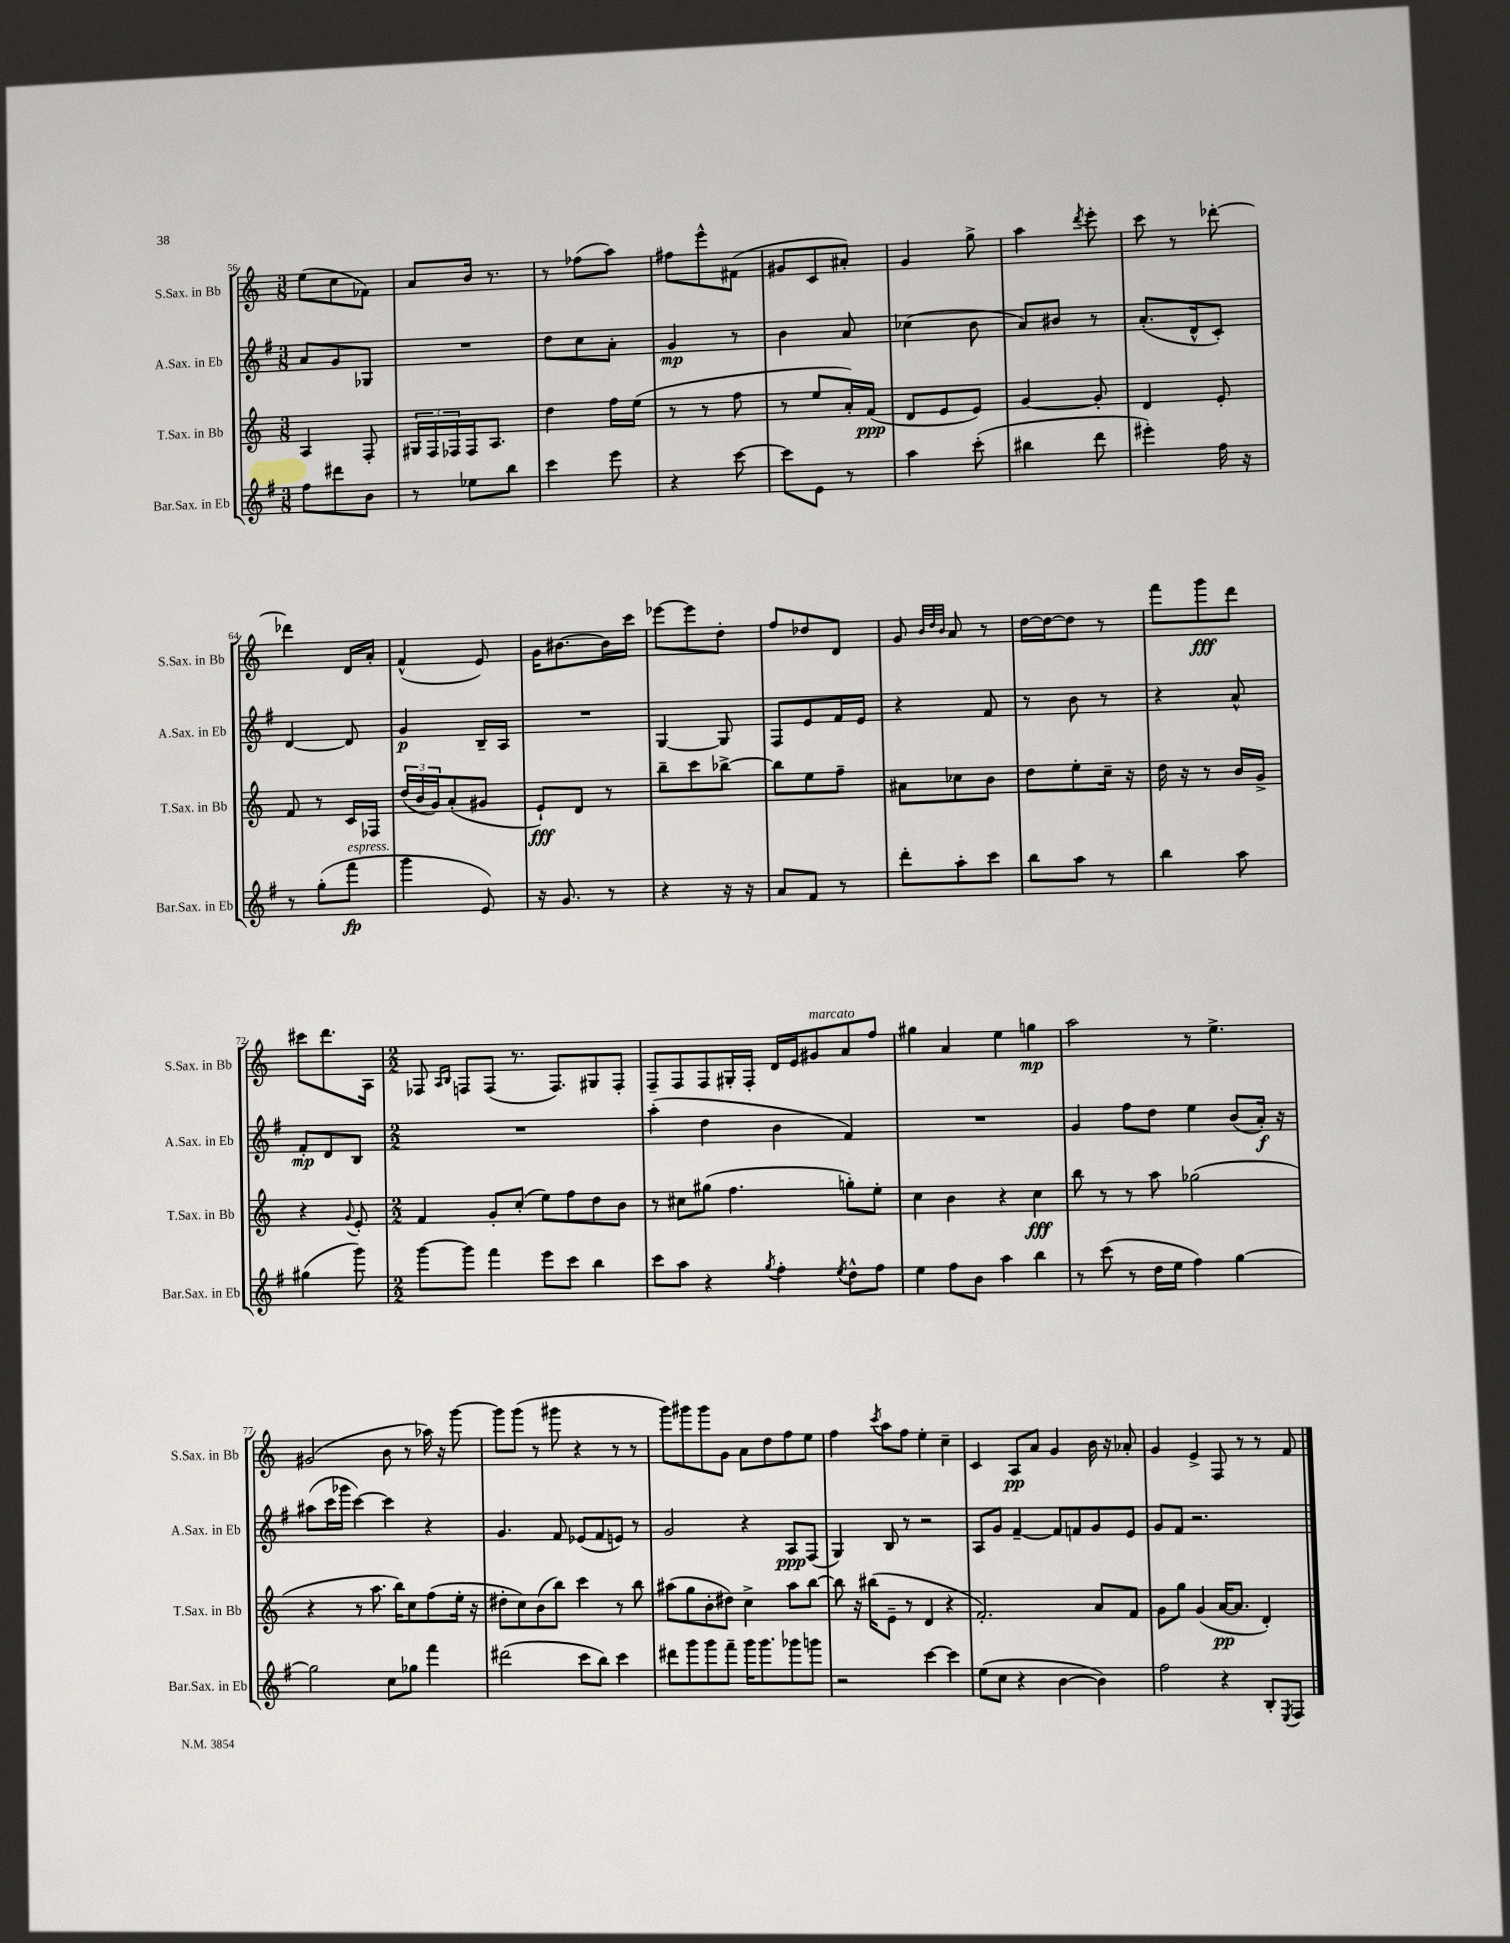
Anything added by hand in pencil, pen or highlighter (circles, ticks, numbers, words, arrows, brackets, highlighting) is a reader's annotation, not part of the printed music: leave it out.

**kern	**kern	**kern	**kern
*staff4	*staff3	*staff2	*staff1
*clefG2	*clefG2	*clefG2	*clefG2
*k[f#]	*k[]	*k[f#]	*k[]
*M3/8	*M3/8	*M3/8	*M3/8
8ff#	4A	8a	(8ee
8ddd#	.	8g	8cc
8b	8F'	8G-	8f-)
=	=	=	=
8r	24G#	4.r	8a
.	24F	.	.
.	24F-	.	.
8ee-	16F-	.	16b
.	8.A	.	8.r
8bb	.	.	.
=	=	=	=
4ccc	4dd	8dd	8r
.	.	8cc	(8ff-
8eee	16ff	8a'	8aa)
.	(16ee	.	.
=	=	=	=
4r	8r	4g	8ff#
.	8r	.	8eee^^
[8ccc	8ff	8r	(8f#
=	=	=	=
8ccc]	8r	4b	8g#
8e	8ee	.	8c
8r	16a')	8a	8a#')
.	(16f	.	.
=	=	=	=
4aa	8d	(4cc-	4g
.	8e	.	.
(8ccc'	8e)	8b	8gg^
=	=	=	=
4bb#	[4g	8a)	4aa
.	.	8b#	.
.	.	.	8qddd
8ddd	8g']	8r	8eee'
=	=	=	=
4eee#')	4d	(8.a'	8ccc
.	.	.	8r
.	.	16d^^	.
16ff#	8e'	8c')	[8ddd-'
16r	.	.	.
=	=	=	=
8r	8f	[4d	4ddd-]
(8gg'	8r	.	.
8fff#	16c	8d]	16d
.	16F-	.	16a'
=	=	=	=
4ggg	(24dd	4g	(4f^^
.	24b	.	.
.	24g)	.	.
.	(8a'	.	.
8e)	8g#	16B~	8e)
.	.	16A	.
=	=	=	=
16r	8e`)	4.r	16g
8.g	.	.	[8.b#
.	8d	.	.
8r	8r	.	16b#]
.	.	.	16ccc
=	=	=	=
4r	8bb~	[4G	[8eee-
.	8ccc	.	8eee-]
16r	[8bb-^	8G]	8dd'
16r	.	.	.
=	=	=	=
8a	8bb-]	8F#	8ff
8f#	8ee	8e	8dd-
8r	8ff~	16f#	8d
.	.	16e	.
=	=	=	=
8ddd'	8a#	4r	8g
.	.	.	32qqb
.	.	.	32qqdd
.	.	.	32qqb
8aa'	8cc-	.	8a
8ccc	8b	8f#	8r
=	=	=	=
8bb	8dd	8r	[16dd
.	.	.	16dd_
8aa	8ee'	8b	8dd]
8r	16cc~	8r	8r
.	16r	.	.
=	=	=	=
4bb	16dd	4r	8fff
.	16r	.	.
.	8r	.	8ggg
8aa	16b	8a^^	8ddd
.	16g^	.	.
=	=	=	=
(4gg#	4r	8f#'	8ccc#
.	.	8d	8.ddd
.	8qqg	.	.
8ggg)	8e'	8B	.
.	.	.	16A
=	=	=	=
*M2/2	*M2/2	*M2/2	*M2/2
[8ggg	4f	1r	8F-
.	.	.	16qqA
.	.	.	16qqB
8ggg]	.	.	8F
4fff#	8g'	.	(8F
.	(8cc'	.	8.r
8eee	8ee)	.	.
.	.	.	8.F)
8ccc	8ff	.	.
4bb	8dd	.	8G#
.	8b	.	8F'
=	=	=	=
8ccc	8r	(4aa'	8F~
8aa	8cc#	.	8F
4r	(8gg#	4dd	8F
.	4.ff	.	16G#'
.	.	.	16F'
8qgg	.	.	.
4ff#'	.	4b	16d
.	.	.	16e
.	.	.	8g#
8qee	.	.	.
8dd^^	8gg')	4f#)	8a
8ff#	8ee'	.	8ff
=	=	=	=
4ee	4cc	1r	4gg#
8ff#	4b	.	4a
8b	.	.	.
4aa	4r	.	4ee
4bb	4cc	.	4gg
=	=	=	=
8r	8bb	4g	2aa
(8ccc	8r	.	.
8r	8r	8ff#	.
16dd	8aa	8dd	.
16ee	.	.	.
4ff#)	(2gg-	4ee	8r
.	.	.	4.ee^
[4gg	.	(8b	.
.	.	16a')	.
.	.	16r	.
=	=	=	=
2gg]	4r	(8aa#	(2g#
.	.	16ccc	.
.	.	16ggg-	.
.	8r	[4ccc)	.
.	8.aa	.	.
8cc	.	4ccc]	8b
.	16bb)	.	.
8gg-	8cc	.	8r
4fff#	(8ff	4r	16aa-)
.	.	.	16r
.	16ee'	.	[8ggg
.	16r	.	.
=	=	=	=
(2ddd#	8dd#'	4.g	8ggg]
.	8cc)	.	(8ggg
.	(8b	.	8r
.	8bb)	8f#	8ggg#
8ccc	4ccc	(8e-	4r
8bb)	.	8f#	.
4ccc	8r	8e)	8r
.	8bb	8r	8r
=	=	=	=
8ddd#	(8aa#	2g	8ggg)
8ggg	8gg	.	8ggg#
8ggg	8b'	.	8ggg#
8fff#~	8dd#)	.	8g
16ggg	4cc^	4r	8a
8.ggg	.	.	.
.	.	.	8dd
8ggg-	8aa#	8A	8ff
8ggg	[8bb	(8F#	8ee
=	=	=	=
2r	8bb]	4G)	4ff
.	16r	.	.
.	(16bb#	.	.
.	.	.	8qccc
.	8e~	8B	8aa
.	8r	8r	8ff
[4ccc	4d	2r	4ee'
4ccc]	4r	.	4cc~
=	=	=	=
(8ee	2.f')	8A	4c
8cc	.	8g	.
4r	.	[4f#~	8A
.	.	.	8a
[4b	.	8f#]	4g
.	.	8f	.
4b])	8a	8g	16b
.	.	.	16r
.	8f	8e	8a-'
=	=	=	=
2ff#	8g	8g	4g
.	8gg	8f#	.
.	(4g	2.r	4e^
4r	[16a	.	8F
.	8.a]	.	.
.	.	.	8r
8B'	4d')	.	8r
8qE	.	.	.
8F#	.	.	8f
==	==	==	==
*-	*-	*-	*-
